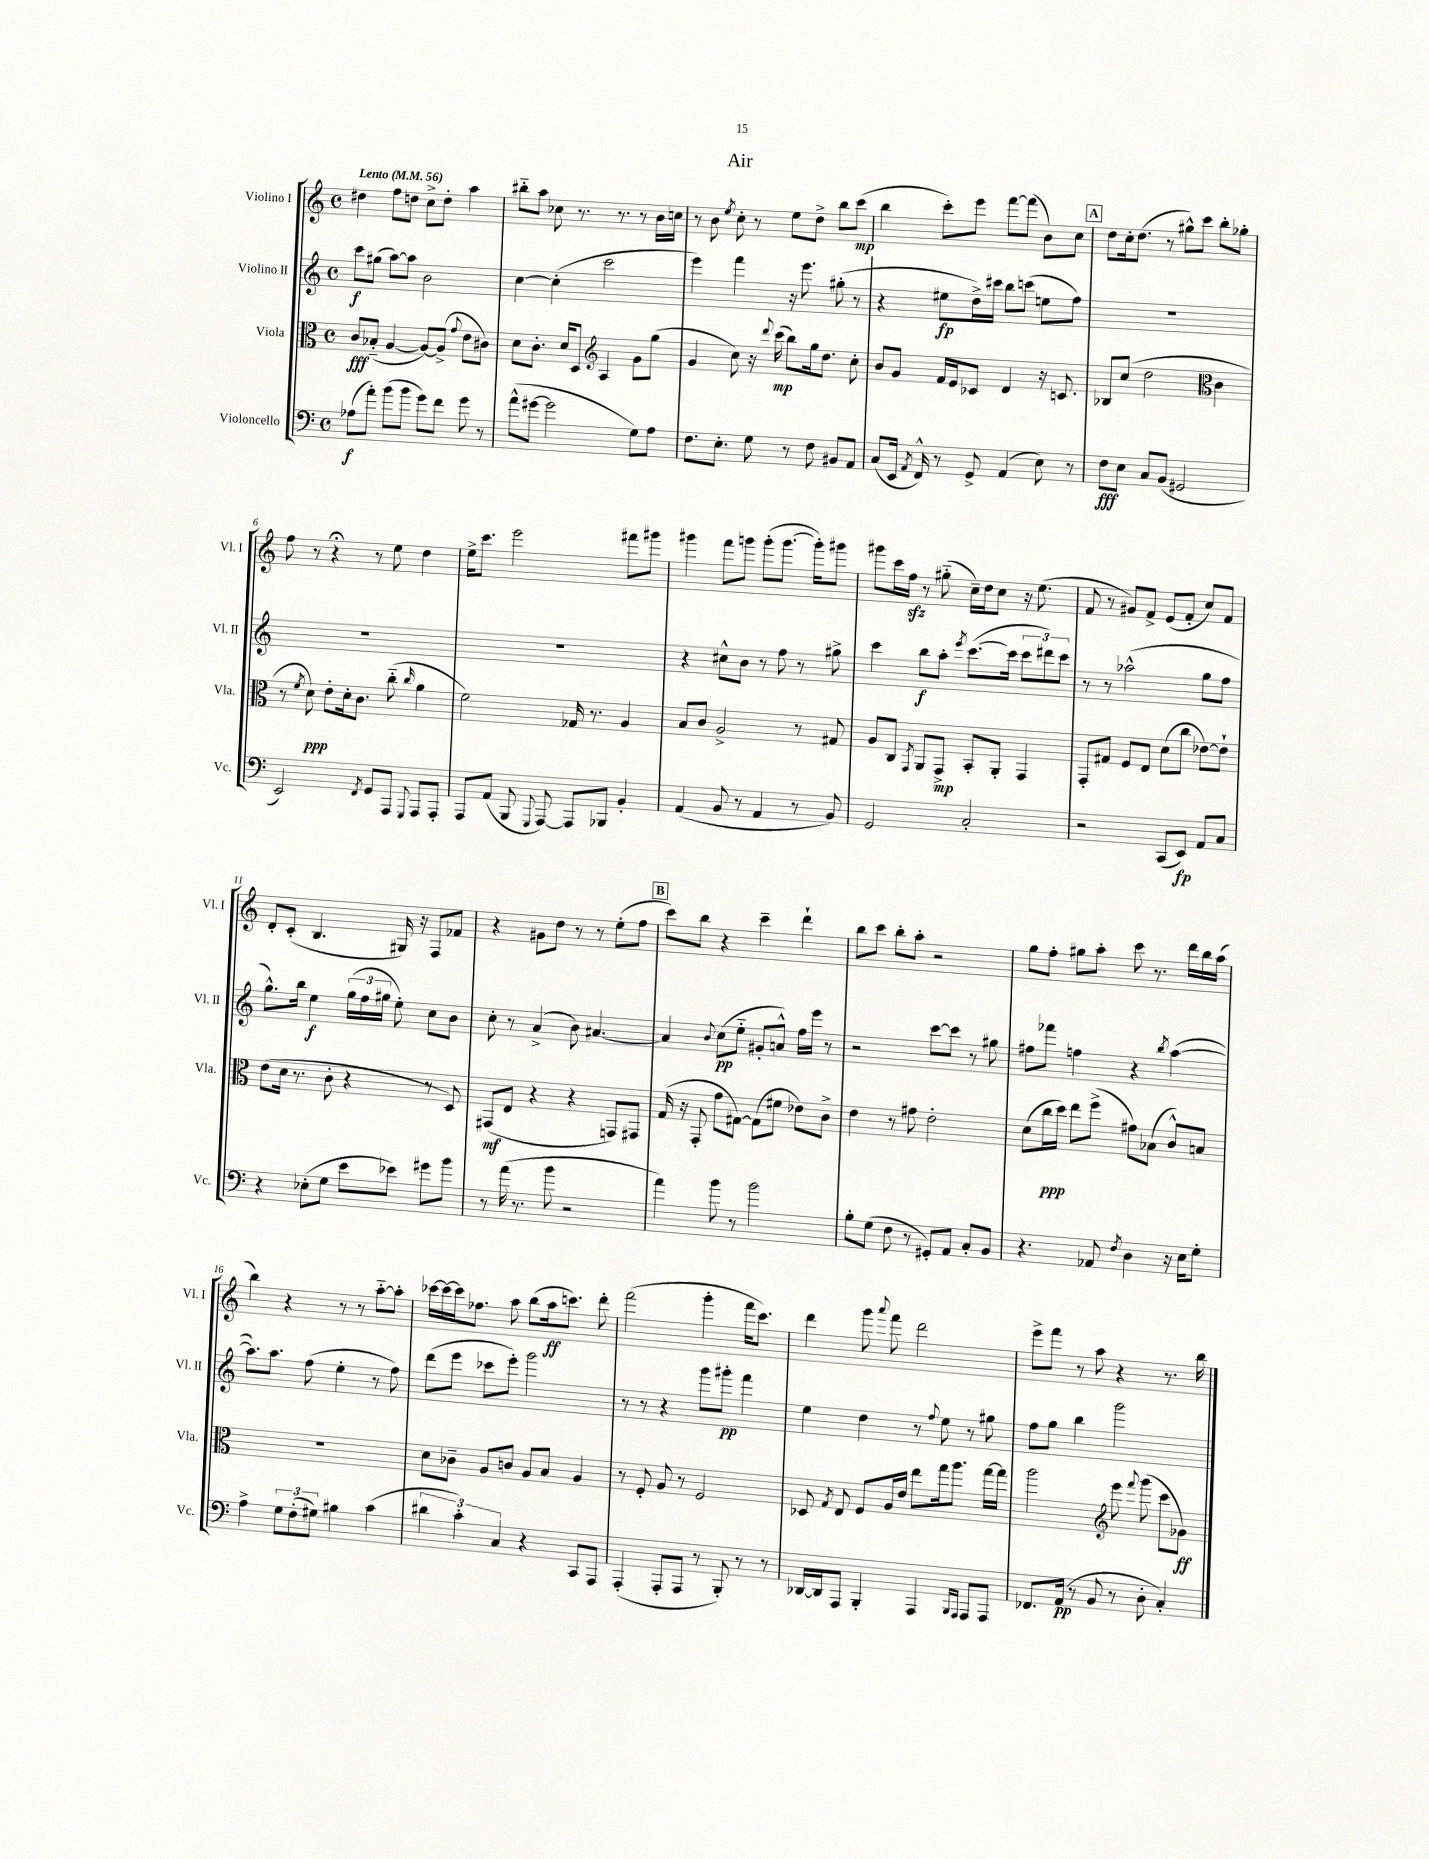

**kern	**kern	**kern	**kern
*staff4	*staff3	*staff2	*staff1
*clefF4	*clefC3	*clefG2	*clefG2
*k[]	*k[]	*k[]	*k[]
*M4/4	*M4/4	*M4/4	*M4/4
*met(c)	*met(c)	*met(c)	*met(c)
*MM56	*MM56	*MM56	*MM56
(8A-	8c	8ccc	4dd#
8a')	(8B-'~	(8gg#	.
(8b	[4A	[8aa)	8ff
8b	.	8aa]	8dd
8g)	8A_)	2b	8cc^
8f	(8A^]	.	8dd'
.	8qqg	.	.
8g	8e	.	4aa
8r	8c#)	.	.
=	=	=	=
(8a^^	8d	[4cc	8bb#'~
[8g#	8.c'	.	8aa
2g#]	.	(4cc']	8cc-
.	16d	.	.
.	8D	.	8.r
*	*clefG2	*	*
.	4A	2ccc	.
.	.	.	8.r
8G)	8g	.	8r
8A	(8gg	.	16b
.	.	.	16cc
=	=	=	=
8.F	4g	4eee)	8r
.	.	.	8b
8.E'	.	.	.
.	.	.	8qee
.	8cc)	4fff	8cc'
8G	16r	.	8r
.	8qqddd	.	.
.	(16ccc	.	.
8r	8bb)	16r	8ee
.	.	8.eee	.
8F	16gg	.	8dd^
.	8.dd	.	.
8BB#	.	(8gg#'	8bb
8AA	8cc'	8r	(8ccc
=	=	=	=
(8C	8b	4r	4bb
16EE	8g	.	.
8qAA	.	.	.
16FF^^)	.	.	.
8r	16f	8ee#	8ccc')
.	16e	.	.
8GG^	8c-	16dd^)	8eee
.	.	16ccc#	.
(4AA	4d	8bb	[8fff
.	.	(8ccc	(8fff]
8E)	16r	8ee	8b)
.	8.c	.	.
8r	.	8ff)	8cc
=	=	=	=
8F	8B-	1r	8dd
8E	(8cc	.	16cc'
.	.	.	(8.dd
8C	2dd	.	.
(8BB	.	.	8r
2GG#	.	.	8gg#^^)
.	.	.	8ccc
*	*clefC3	*	*
.	4c	.	8bb'
.	.	.	8gg-'
=	=	=	=
2EE)	8r	1r	8ff
.	8qf	.	.
.	8d)	.	8r
.	8e'	.	4r;
.	16d'	.	.
.	8.c	.	.
8qFF	.	.	.
8GG	.	.	8r
8AAA	(8cc'~	.	8ee
8qqGGG	16qqcc	.	.
8AAA	4a	.	4dd
8AAA'	.	.	.
=	=	=	=
8AAA	2f)	1r	16ee^
.	.	.	8.ccc
(8AA	.	.	.
8BBB	.	.	2eee
8qqGGG	.	.	.
[8AAA)	.	.	.
8AAA]	16G-	.	.
.	8.r	.	.
8BBB-	.	.	.
4BB'	4A	.	8fff#
.	.	.	8ggg#
=	=	=	=
(4AA	8B	4r	4ggg#
.	8c	.	.
8BB	2A^	8cc#^^	8fff
8r	.	8b	8ggg
4AA	.	8r	(8ggg'
.	.	8ff	[8.ggg
8r	8r	8r	.
.	.	.	16ggg'])
8BB)	8G#	8gg#^	8ggg#
=	=	=	=
2GG	8A	4ccc	8ggg#
.	8C	.	16ccc
.	.	.	16ff
.	8qGG	.	.
.	8AA	8bb	8r
.	8GG^	8aa'	(8gg#'~
.	.	8qeee	.
2C'	8BB'	([8.ccc	16cc~)
.	.	.	16dd
.	8AA'	.	8cc
.	.	16ccc]	.
.	4GG	12ccc	16r
.	.	.	(8.ee
.	.	12ddd#)	.
.	.	12ccc	.
=	=	=	=
2r	8GG'	8r	8f
.	8G#	8r	8r
.	8F	(2aa-^^	8g#)
.	8E	.	8f^
(8CC	(8d	.	(8e
8EE)	8cc	.	8f'
8AA	[8e-)	8gg	8cc)
8C	8e-`]	8ff	8f
=	=	=	=
4r	(8e	8.gg^^)	8d'
.	16d	.	(8c'
.	8.r	16bb	.
(8E-'	.	4ee	4.B
8G	8c'	.	.
8e	4r	(24gg	.
.	.	24ff	.
.	.	24gg#	.
8e-)	.	8ee')	16G#)
.	.	.	16r
8g#	8r	8cc	8F
8b	8D)	8b	8f-
=	=	=	=
8r	(8GG#	8cc'	4r
(16a	8E	8r	.
8.r	.	.	.
.	4r	(4a^	8g#
8b	.	.	8dd
2r	4r	8b)	8r
.	.	[4.a#	8r
.	8GG)	.	(8ee'
.	8GG#	.	8ff
=	=	=	=
4a)	(16G	4a#]	8ccc)
.	16r	.	.
.	8GG'	.	8bb
.	.	8qqb	.
8b	8g	(8cc	4r
8r	[8G#)	8ee'~	.
2b	(8G#]	8g#'	4ccc~
.	8f#	8a^^)	.
.	8e-)	16ff	4ddd`
.	.	16eee	.
.	8c^	8r	.
=	=	=	=
8B'	4e	2r	8bb
(8G	.	.	8ccc
8F	8r	.	8bb'
8r	8g#	.	8aa'
8GG#')	2e'	[8ccc	2r
8AA	.	8ccc]	.
8C'	.	8r	.
8BB	.	8gg#	.
=	=	=	=
4.r	(8d	8ff#	8gg
.	16cc	8fff-	8ff'
.	16dd)	.	.
.	8ee	4ff	8gg#
8AA-	(8ff^	.	8aa'
8qF	.	.	.
4D	8g#)	4r	8ccc
.	(8B-	.	8.r
.	.	8qbb	.
16r	8c^^)	([4aa	.
16E	.	.	16ddd
8G'	8B	.	16bb
.	.	.	(16aa
=	=	=	=
4A^	1r	8.aa])	4bb)
.	.	8.aa	.
12G	.	.	4r
(12F'	.	.	.
.	.	(8ff	.
12G#)	.	.	.
4B#	.	4ee'	8r
.	.	.	8r
(4c	.	8r	[8aa'~
.	.	8ff)	8aa']
=	=	=	=
6d#	8d	(8ddd	[16ccc-
.	.	.	16ccc-_
.	8c-~	8eee	16ccc-]
6c')	.	.	.
.	.	.	8.ff-
.	8A	8ccc-	.
6C	.	.	.
.	8c	8eee')	8aa
4r	8A	2ggg	(8bb
.	8B	.	16aa
.	.	.	8.ccc)
8CC	4A	.	.
8AAA	.	.	8ddd'
=	=	=	=
(4AAA'	8r	8r	(2fff
.	8F'	8r	.
8AAA'	8A	4r	.
8AAA	8r	.	.
8r	2F	8ggg	4ggg'
8BBB')	.	8ggg#'	.
8r	.	4fff	16fff
.	.	.	8.ccc)
8r	.	.	.
=	=	=	=
[16DD-	8D-	4ee	4ddd
16DD-]	.	.	.
.	8qG	.	.
8AAA	8E	.	.
4BBB'	8F	4dd	8ggg
.	.	.	8qqaaa
.	16A	.	8fff
.	16e	.	.
4AAA	8ee	8r	2ddd
.	.	8qqff	.
.	16gg	8ee	.
.	8.aa	.	.
16qqBBB	.	.	.
16qqAAA	.	.	.
8AAA	.	8r	.
8AAA	[16gg	8gg#	.
.	16gg]	.	.
=	=	=	=
8.FF-	2aa	8ff	8eee^
.	.	8gg	8fff
(16AA	.	.	.
8r	.	4bb	8r
8BB	.	.	8aa
*	*clefG2	*	*
8r	8eee	2ggg	4r
.	8qqfff	.	.
8D'	(8ggg	.	.
4C')	8ccc	.	8.r
.	8g-)	.	.
.	.	.	16bb
==	==	==	==
*-	*-	*-	*-
